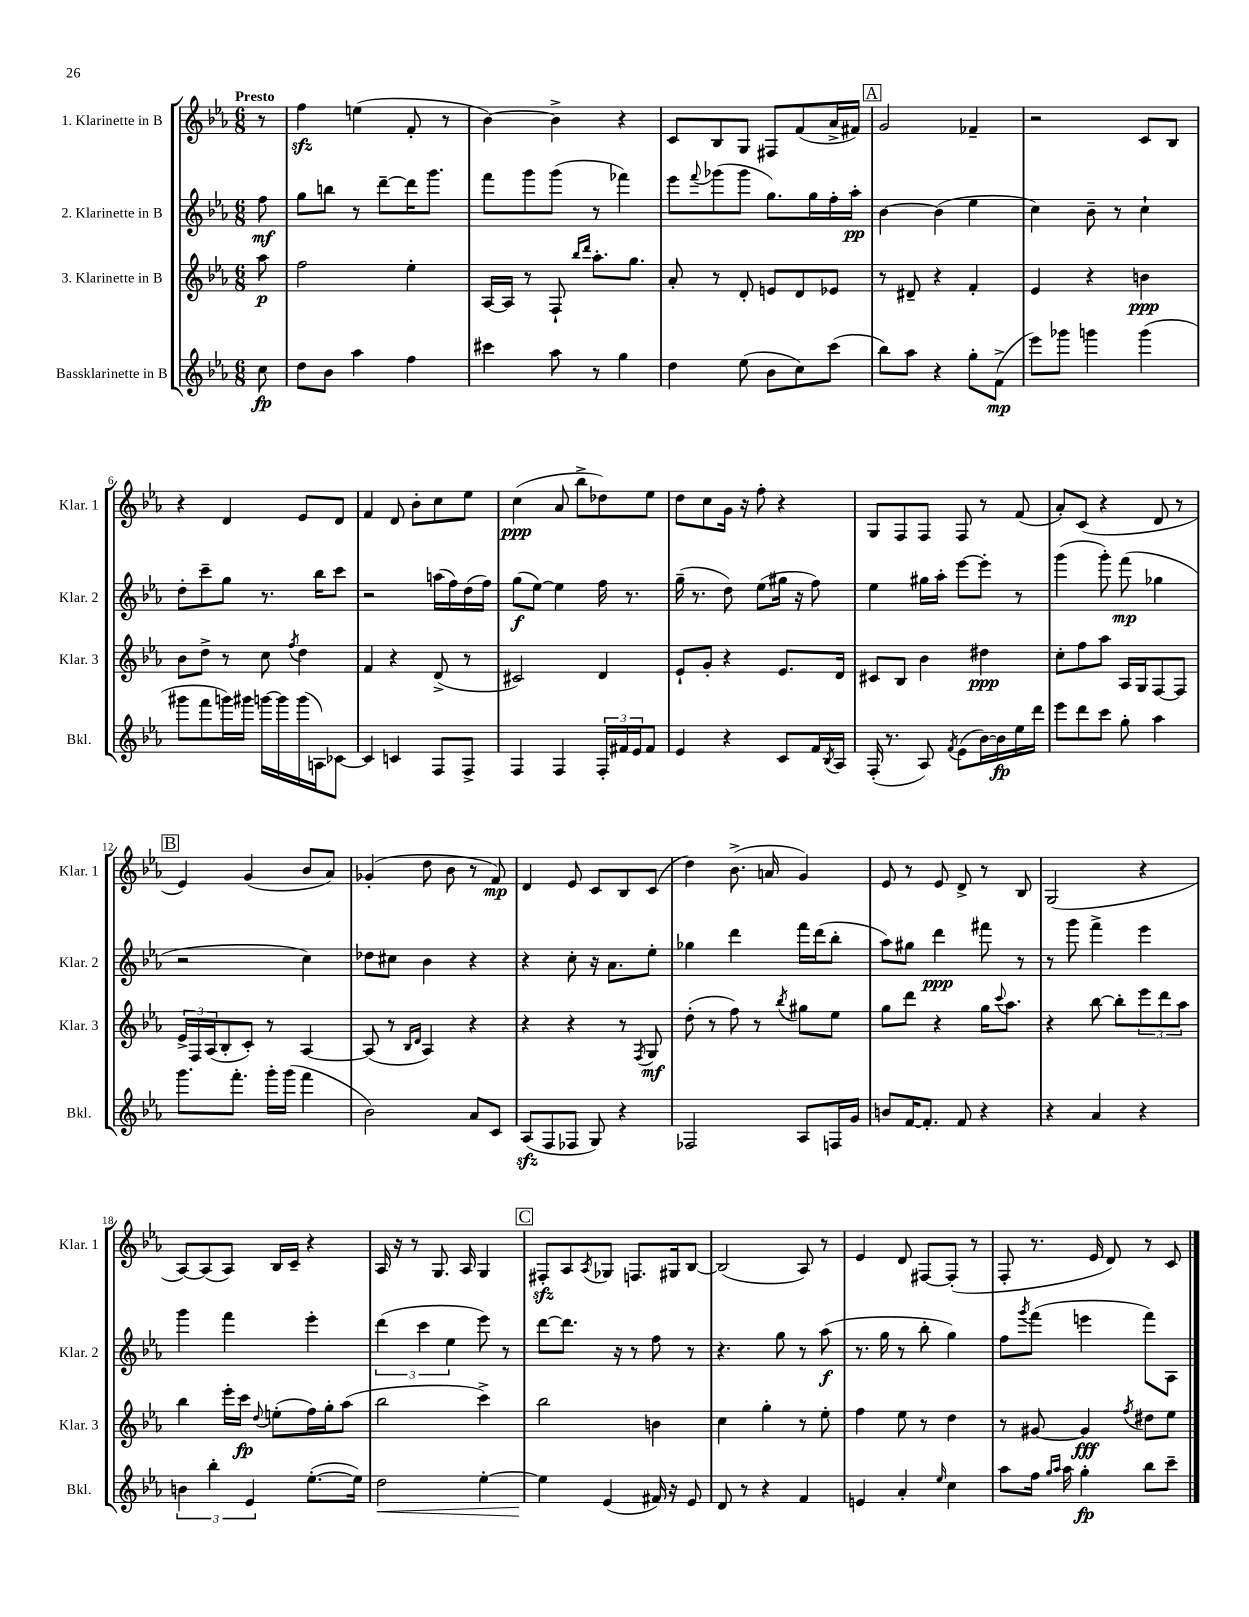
<<
\new StaffGroup <<
\new Staff = "s0" \with { instrumentName = "1. Klarinette in B" shortInstrumentName = "Klar. 1" } {
    \clef treble \key ees \major \numericTimeSignature \time 6/8 \partial 8 \tempo "Presto"
    r8 |
    f''4\sfz e''4( f'8-. r8 |
    bes'4~) bes'4-> r4 |
    c'8 bes8 g8 fis8 f'8( aes'16-> fis'16) |
    \mark \markup { \box "A" } g'2 fes'4-- |
    r2 c'8 bes8 |
    r4 d'4 ees'8 d'8 |
    f'4 d'8 bes'8-. c''8 ees''8 |
    c''4\ppp( aes'8 bes''8-> des''8) ees''8 |
    d''8 c''8 g'16 r16 f''8-. r4 |
    g8 f8 f8 f8 r8 f'8( |
    aes'8-.) c'8( r4 d'8 r8 |
    \mark \markup { \box "B" } ees'4) g'4( bes'8 aes'8) |
    ges'4-.( d''8 bes'8 r8 f'8\mp) |
    d'4 ees'8 c'8 bes8 c'8( |
    d''4) bes'8.->( a'16 g'4) |
    ees'8 r8 ees'8 d'8-> r8 bes8 |
    g2( r4 |
    aes8~) aes8( aes8) bes16 c'16-- r4 |
    aes16 r16 r8 g8. aes16 g4 |
    \mark \markup { \box "C" } fis8-.\sfz aes8 \acciaccatura { aes8 } ges8 f8. gis16 bes8~ |
    bes2( aes8) r8 |
    ees'4 d'8 fis8~ fis8-.( r8 |
    f8-. r8. ees'16 d'8) r8 c'8 \bar "|." |
}
\new Staff = "s1" \with { instrumentName = "2. Klarinette in B" shortInstrumentName = "Klar. 2" } {
    \clef treble \key ees \major \numericTimeSignature \time 6/8 \partial 8
    f''8\mf |
    g''8 b''8 r8 d'''8~-- d'''16 g'''8. |
    f'''8 g'''8 g'''8( r8 fes'''4) |
    ees'''8 \appoggiatura { f'''8 } ges'''8( ges'''8 g''8.) g''16 f''16-. aes''16-.\pp |
    \mark \markup { \box "A" } bes'4~ bes'4( ees''4 |
    c''4) bes'8-- r8 c''4-! |
    d''8-. c'''8-- g''8 r8. bes''16 c'''8 |
    r2 a''16( f''16) d''16( f''16) |
    g''8\f( ees''8~) ees''4 f''16 r8. |
    g''16--( r8. d''8) ees''8( gis''16 r16 f''8) |
    ees''4 gis''16 aes''16-. ees'''8~ ees'''8-. r8 |
    g'''4( g'''8-.) f'''8\mp( ges''4 |
    \mark \markup { \box "B" } r2 c''4) |
    des''8 cis''8 bes'4 r4 |
    r4 c''8-. r16 aes'8. ees''8-. |
    ges''4 d'''4 f'''16 d'''16( bes''8-. |
    aes''8) gis''8 d'''4\ppp fis'''8 r8 |
    r8 g'''8 f'''4-> ees'''4 |
    g'''4 f'''4 ees'''4-. |
    \tuplet 3/2 { d'''4( c'''4 ees''4 } ees'''8) r8 |
    \mark \markup { \box "C" } d'''8~ d'''8. r16 r8 f''8 r8 |
    r4. g''8 r8 aes''8\f( |
    r8. g''16 r8 bes''8-. g''4) |
    f''8 \acciaccatura { g'''8 } f'''8( e'''4 f'''8) aes8 \bar "|." |
}
\new Staff = "s2" \with { instrumentName = "3. Klarinette in B" shortInstrumentName = "Klar. 3" } {
    \clef treble \key ees \major \numericTimeSignature \time 6/8 \partial 8
    aes''8\p |
    f''2 ees''4-. |
    aes16~ aes16 r8 f8-! \grace { bes''16 d'''16 } aes''8.-. g''8. |
    aes'8-. r8 d'8-. e'8 d'8 ees'8 |
    \mark \markup { \box "A" } r8 dis'8-- r4 f'4-. |
    ees'4 r4 b'4\ppp |
    bes'8 d''8-> r8 c''8 \acciaccatura { f''8 } d''4 |
    f'4 r4 d'8->( r8 |
    cis'2) d'4 |
    ees'8-! g'8-. r4 ees'8. d'16 |
    cis'8 bes8 bes'4 dis''4\ppp |
    c''8-. f''8 aes''8 aes16 g16 f8~ f8 |
    \mark \markup { \box "B" } \tuplet 3/2 { ees'16-> f16 aes16( } bes8-. c'8-.) r8 aes4~ |
    aes8( r8 \grace { bes16 d'16 } aes4) r4 |
    r4 r4 r8 \acciaccatura { f8 } g8\mf |
    d''8-.( r8 f''8) r8 \acciaccatura { bes''8 } gis''8 ees''8 |
    g''8 d'''8 r4 g''16 \appoggiatura { c'''8 } aes''8. |
    r4 bes''8~ bes''8-. \tuplet 3/2 { ees'''8 d'''8 aes''8 } |
    bes''4 ees'''16-. c'''16\fp \appoggiatura { d''8 } e''8-.( f''16) g''16-. aes''8( |
    bes''2 c'''4->) |
    \mark \markup { \box "C" } bes''2 b'4 |
    c''4 g''4-. r8 ees''8-. |
    f''4 ees''8 r8 d''4 |
    r8 gis'8~ gis'4\fff \acciaccatura { f''8 } dis''8 ees''8 \bar "|." |
}
\new Staff = "s3" \with { instrumentName = "Bassklarinette in B" shortInstrumentName = "Bkl." } {
    \clef treble \key ees \major \numericTimeSignature \time 6/8 \partial 8
    c''8\fp |
    d''8 bes'8 aes''4 f''4 |
    cis'''4 aes''8 r8 g''4 |
    d''4 ees''8( bes'8 c''8) c'''8( |
    \mark \markup { \box "A" } bes''8) aes''8 r4 g''8-. f'8->\mp( |
    ees'''8) ges'''8 g'''4 g'''4( |
    gis'''8 f'''8 g'''16) gis'''16 g'''16~ g'''16 g'''16( a16) ces'8~ |
    ces'4 c'4 f8 f8-> |
    f4 f4 \tuplet 3/2 { f16-. fis'16 ees'16 } fis'8 |
    ees'4 r4 c'8 f'16 \acciaccatura { bes8 } aes16 |
    f16-.( r8. aes8) \acciaccatura { f'8 } ees'8( bes'16~) bes'16\fp ees''16 d'''16 |
    ees'''8 d'''8 c'''8 g''8-. aes''4 |
    \mark \markup { \box "B" } g'''8. f'''8.-. g'''16-. g'''16( f'''4 |
    bes'2) aes'8 c'8 |
    aes8\sfz( f8 fes8 g8) r4 |
    fes2 aes8 f16 g'16 |
    b'8 f'16~ f'8.-. f'8 r4 |
    r4 aes'4 r4 |
    \tuplet 3/2 { b'4 bes''4-. ees'4 } ees''8.~-.( ees''16) |
    d''2\< ees''4~-. |
    \mark \markup { \box "C" } ees''4\! ees'4( fis'16) r16 ees'8 |
    d'8 r8 r4 f'4 |
    e'4 aes'4-. \grace { ees''16 } c''4 |
    aes''8 f''16 \grace { g''16 aes''16 } aes''16 g''4-.\fp bes''8 c'''8-- \bar "|." |
}
>>
>>
